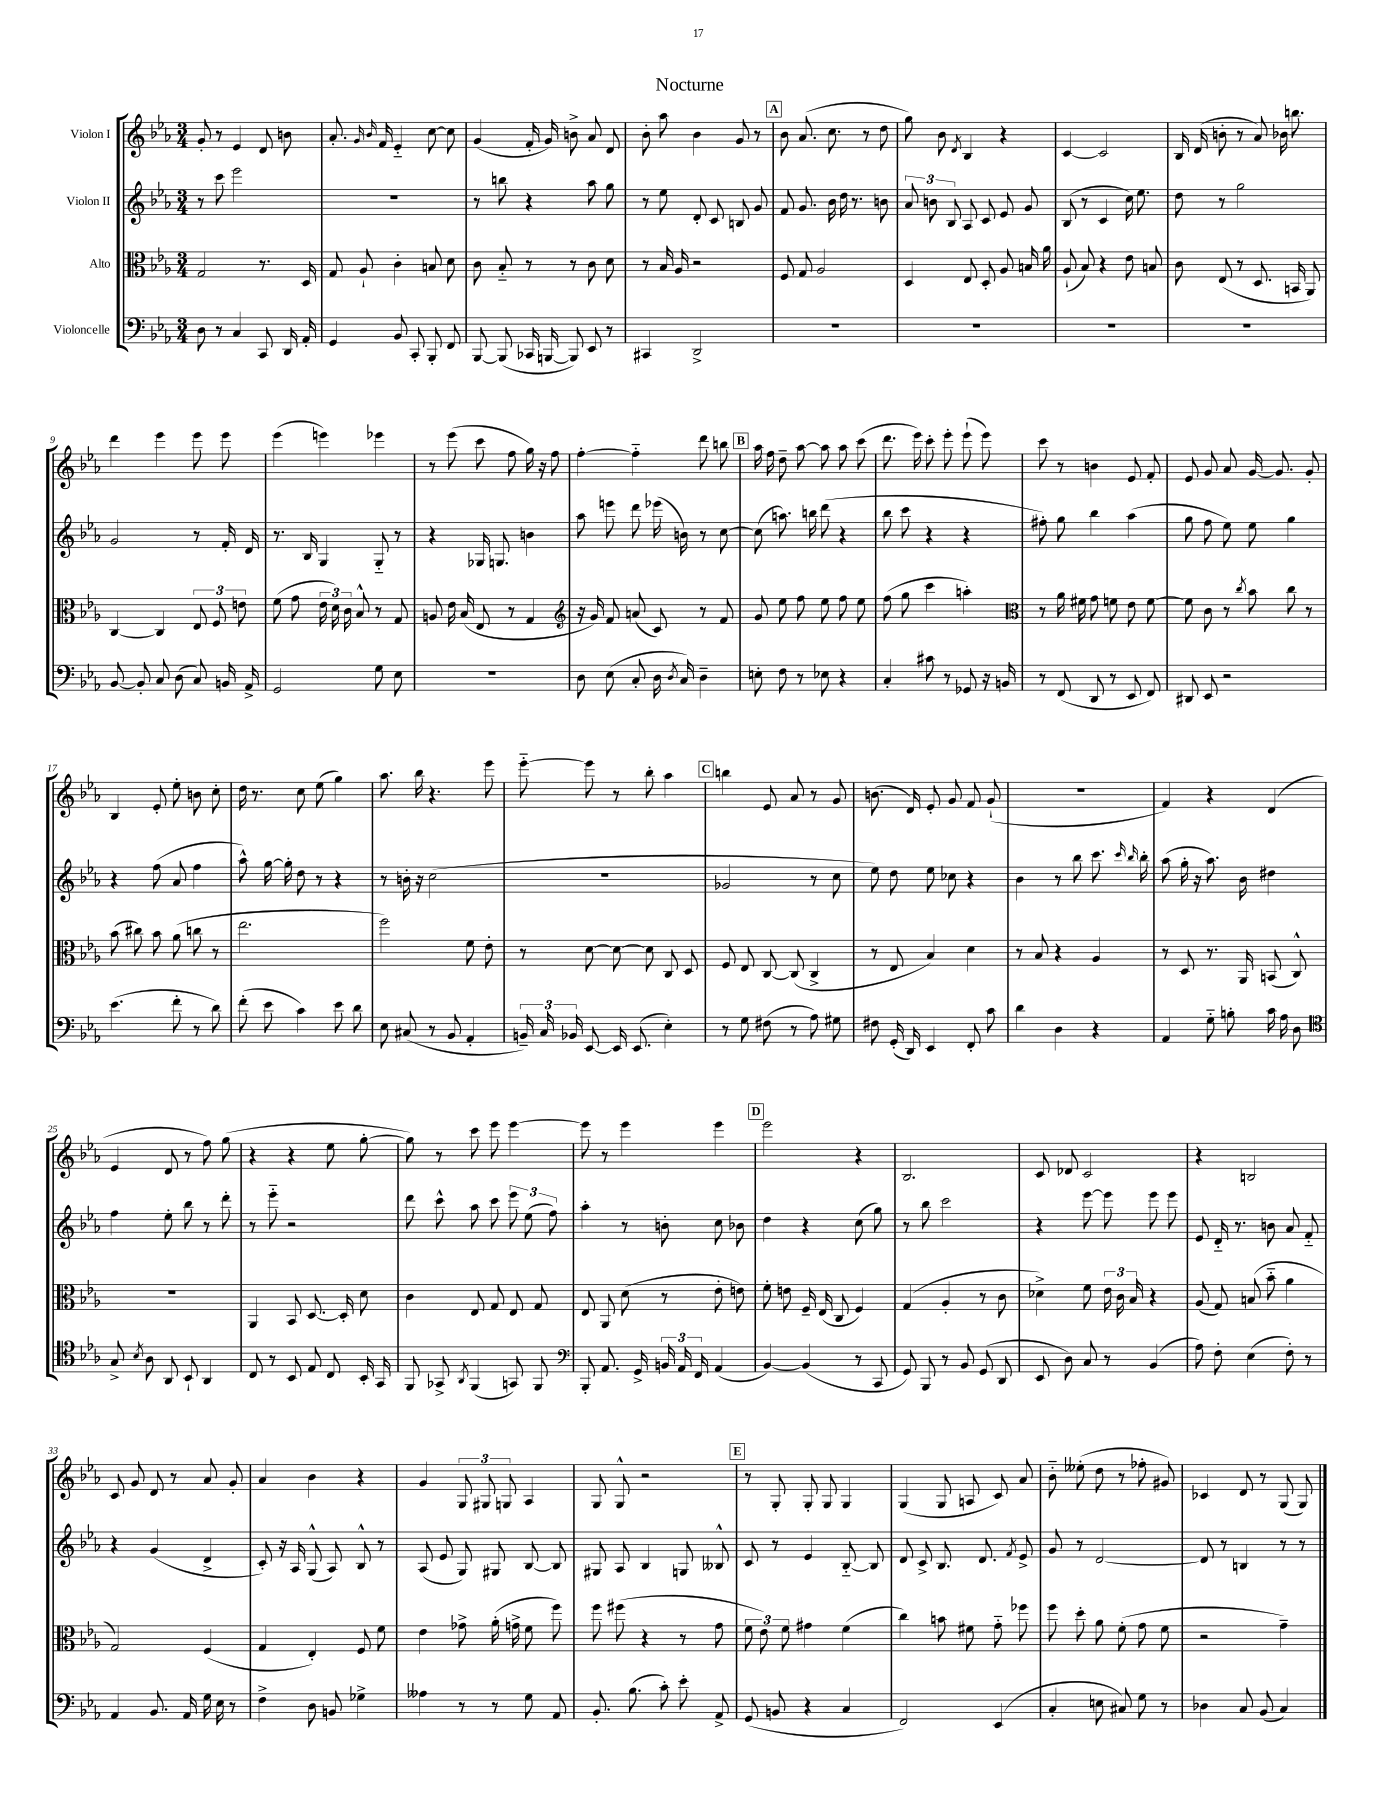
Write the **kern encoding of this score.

**kern	**kern	**kern	**kern
*staff4	*staff3	*staff2	*staff1
*clefF4	*clefC3	*clefG2	*clefG2
*k[b-e-a-]	*k[b-e-a-]	*k[b-e-a-]	*k[b-e-a-]
*M3/4	*M3/4	*M3/4	*M3/4
8D	2G	8r	8g'
8r	.	8ccc	8r
4C	.	2eee-	4e-
8CC	8.r	.	8d
16DD	.	.	8b
16AA-'	16D	.	.
=	=	=	=
4GG	8G	2.r	8.a-'
.	8A-`	.	.
.	.	.	16qqg
.	.	.	16qqb-
.	.	.	16f
8BB-	4c'	.	4e-'~
8CC'	.	.	.
8BBB-'	8B	.	[8cc
8FF	8d	.	8cc]
=	=	=	=
[8BBB-	8c	8r	(4g
(8BBB-]	8B-'~	8bb	.
16CC-	8r	4r	16f'
[16BBB	.	.	16g)
8BBB])	8r	.	8b^
8EE-	8c	8aa-	8a-
8r	8d	8gg	8d
=	=	=	=
4CC#	8r	8r	8b-'
.	16B-	8ee-	8aa-
.	16A-	.	.
2DD^	2r	8d'	4b-
.	.	8c	.
.	.	8B	8g
.	.	8g	8r
=	=	=	=
2.r	8F	8f	8b-
.	8G	8.g	(8.a-
.	2A-	.	.
.	.	16b-	8.cc
.	.	16dd	.
.	.	8.r	.
.	.	.	8r
.	.	8b	8dd
=	=	=	=
2.r	4D	12a-	8gg)
.	.	12b	.
.	.	.	8b-
.	.	12B-	.
.	.	.	8qd
.	8E-	8A-	4B-
.	8D'	8c	.
.	8A-	8e-	4r
.	16B	8g	.
.	16a-	.	.
=	=	=	=
2.r	(8A-`	(8B-	[4c
.	8B-)	8r	.
.	4r	4c	2c]
.	8e-	16cc)	.
.	.	8.ee-	.
.	8B	.	.
=	=	=	=
2.r	8c	8dd	16B-
.	.	.	(16d
.	(8E-	8r	8b'
.	8r	2gg	8r
.	8.D	.	8a-)
.	.	.	16b-
.	16BB	.	8.bb
.	8AA-)	.	.
=	=	=	=
[8BB-	[4C	2g	4ddd
8BB-']	.	.	.
8C	4C]	.	4eee-
(8D	.	.	.
8C)	12E-	8r	8eee-
.	12F	.	.
16BB	.	16f'	8eee-
.	12e	.	.
16AA-^	.	16d	.
=	=	=	=
2GG	(8f	8.r	(4eee-
.	8g	.	.
.	.	16B-	.
.	24e-	4G	4eee)
.	24d)	.	.
.	24c	.	.
.	8B-^^	.	.
8G	8r	8G'~	4eee-
8E-	8G	8r	.
=	=	=	=
2.r	8A	4r	8r
.	16e-	.	(8eee-
.	(16B-	.	.
.	8E-	16G-	8ccc
.	.	8.G	.
.	8r	.	8ff
.	4G	4b	16gg)
.	.	.	16r
.	.	.	8ff
=	=	=	=
*	*clefG2	*	*
8D	16r	8aa-	[4ff'
.	16g)	.	.
(8E-	8f	8eee	.
8C'	(8a	8ddd	4ff'~]
16D	8c)	(16eee-	.
8qD	.	.	.
16C)	.	16b)	.
4D~	8r	8r	8ddd
.	8f	[8cc	8bb
=	=	=	=
8E'	8g	(8cc]	16aa-
.	.	.	16ff
8F	8ee-	8.aa)	8dd~
8r	8ff	.	[8aa-
.	.	16bb	.
8E-	8ee-	(8ddd	8aa-]
4r	8ff	4r	8aa-
.	8ee-	.	(8ccc
=	=	=	=
4C'	(8ff	8bb-	8.ddd
.	8gg	8ccc	.
.	.	.	16eee-)
8c#	4ccc	4r	8ccc'
8r	.	.	8eee-'
8GG-	4aa')	4r	(8eee-`
16r	.	.	8eee-)
16BB	.	.	.
=	=	=	=
*	*clefC3	*	*
8r	8r	8ff#')	8ccc
(8FF	16a-	8gg	8r
.	16f#	.	.
8DD	8g	4bb-	4b
8r	8f	.	.
8EE-	8e-	(4aa-	8e-
8FF)	[8f	.	8f'
=	=	=	=
8DD#	8f]	8gg	8e-
8EE-	8c	8ff	8g
2r	8r	8ee-)	8a-
.	8qcc	.	.
.	8b-	8ee-	[16g
.	.	.	8.g]
.	8cc	4gg	.
.	8r	.	8g'
=	=	=	=
(4.e-	(8b-	4r	4B-
.	8cc#)	.	.
.	8b-	(8ff	8e-'
8f'	(8a-	8a-	8ee-'
8r	8cc	4ff	8b
8d)	8r	.	8cc'
=	=	=	=
(8f'	2.ee-	8aa-^^)	16dd
.	.	.	8.r
8e-	.	[16gg	.
.	.	16gg']	.
4c)	.	8dd	8cc
.	.	8r	(8ee-
8e-	.	4r	4gg)
8d	.	.	.
=	=	=	=
8E-	2ff)	8r	8.aa-
(8C#	.	16b'	.
.	.	16r	16bb-
8r	.	(2cc	4.r
8BB-	.	.	.
4AA-'	8f	.	.
.	8e-'	.	8eee-
=	=	=	=
24BB~)	8r	2.r	[8eee-'~
24C	.	.	.
24BB-	.	.	.
[8EE-	[8d	.	8eee-]
16EE-]	8d_	.	8r
(8.EE-	.	.	.
.	8d]	.	8bb-'
4E-')	8C	.	4aa-
.	8D	.	.
=	=	=	=
8r	8F	2g-	4bb
8G	8E-	.	.
(8F#	[8C	.	8e-
8r	(8C]	.	8a-
8A-)	4C^	8r	8r
8G#	.	8cc	8g
=	=	=	=
8F#	8r	8ee-)	(8.b
(16GG'	8E-	8dd	.
16DD)	.	.	16d)
4EE-	4B-)	8ee-	8e-'
.	.	8cc-	8g
8FF'	4d	4r	8f
8c	.	.	(8g`
=	=	=	=
4d	8r	4b-	2.r
.	8B-	.	.
4D	4r	8r	.
.	.	8bb-	.
4r	4A-	8.ccc	.
.	.	16qqccc	.
.	.	16qqbb-	.
.	.	16bb-'	.
=	=	=	=
4AA-	8r	(8aa-	4f)
.	8D	16gg'	.
.	.	16r	.
8G'~	8.r	8.aa-)	4r
8B'	.	.	.
.	16AA-	16b-	.
16c	(8BB	4dd#	(4d
16A-	.	.	.
8D	8C^^)	.	.
=	=	=	=
*clefC4	*	*	*
8G^	2.r	4ff	4e-
8qB-	.	.	.
8A-	.	.	.
8AA-	.	8ee-'	8d
8BB-`	.	8bb-	8r
4AA-	.	8r	8ff)
.	.	8ddd'	(8gg
=	=	=	=
8C	4AA-	8r	4r
8r	.	8eee-'~	.
8BB-	8BB-	2r	4r
8E-	[8.D	.	.
8C	.	.	8ee-
.	16D']	.	.
16BB-'	8d	.	[8gg'
16GG	.	.	.
=	=	=	=
8FF	4c	8ddd	8gg])
8GG-^	.	8ccc^^	8r
8qAA-	.	.	.
(4FF	8E-	8aa-	8ccc
.	8G	8ccc	8eee-
8GG)	8E-	12eee-	[4eee-
.	.	(12ee-	.
8FF	8G	.	.
.	.	12ff)	.
=	=	=	=
*clefF4	*	*	*
8BBB-'	8E-	4aa-'	8eee-]
8.AA-	8AA-	.	8r
.	(8d	8r	4eee-
16GG^	.	.	.
24BB	8r	8b'	.
24AA-	.	.	.
24FF	.	.	.
(4AA-	8e-'	8cc	4eee-
.	8e)	8b-	.
=	=	=	=
[4BB-)	8f'	4dd	2eee-
.	8e	.	.
(4BB-]	16F~	4r	.
.	(16E-	.	.
.	8C	.	.
8r	4F)	(8cc	4r
8CC	.	8gg)	.
=	=	=	=
8GG)	(4G	8r	2.B-
8BBB-	.	8bb-	.
8r	4A-'	2ccc	.
8BB-	.	.	.
(8GG	8r	.	.
8DD	8c	.	.
=	=	=	=
8EE-	4d-^)	4r	8c
8D)	.	.	8d-
8C	8f	[8eee-	2c
8r	24e-	8eee-]	.
.	24c	.	.
.	24B-	.	.
(4BB-	4r	8eee-	.
.	.	8eee-	.
=	=	=	=
8A-)	(8A-	8e-	4r
8F'	8G)	16d'~	.
.	.	8.r	.
(4E-	(8B	.	2B
.	8b-'~	8b	.
8F')	4a-	8a-	.
8r	.	8f'~	.
=	=	=	=
4AA-	2G)	4r	8c
.	.	.	8g
8.BB-	.	(4g	8d
.	.	.	8r
16AA-	.	.	.
16G	(4F	4d^	8a-
16E-	.	.	.
8r	.	.	8g'
=	=	=	=
4F^	4G	8c')	4a-
.	.	16r	.
.	.	16A-	.
8D	4E-')	(8G^^	4b-
8BB	.	8A-)	.
4G-^	8F	8B-^^	4r
.	8f	8r	.
=	=	=	=
4A--	4e-	(8A-	4g
.	.	8e-	.
8r	8g-^	8G)	12G
.	.	.	12G#
8r	(16a-'	8G#	.
.	.	.	12G
.	16g^	.	.
8G	8f	[8B-	4A-
8AA-	8ff)	8B-]	.
=	=	=	=
8.BB-'	8ff	8G#	8G
.	(8ff#	8A-	8G^^
(8.B-	.	.	.
.	4r	4B-	2r
8c')	.	.	.
8e-'	8r	8G	.
8AA-^	8g	8B--^^	.
=	=	=	=
(8GG	12f	8c	8r
.	12e-)	.	.
8BB	.	8r	8G'
.	12f	.	.
4r	4g#	4e-	8G'
.	.	.	8G
4C	(4f	[8B-'~	4G
.	.	8B-]	.
=	=	=	=
2FF)	4cc)	8d	(4G
.	.	8c^	.
.	8b	8.B-	8G
.	8f#	.	8A
.	.	8.d	.
(4EE-	8g'~	.	8c)
.	.	8qf	.
.	8ff-	8e-^	8a-
=	=	=	=
4C'	8ff	8g	8b-'~
.	8dd'	8r	(8ee--'
8E	8a-	[2d	8dd
8C#)	(8f'	.	8r
8G	8g	.	8ff-'
8r	8f	.	8g#)
=	=	=	=
4D-	2r	8d]	4c-
.	.	8r	.
8C	.	4B	8d
(8BB-	.	.	8r
4C)	4g~)	8r	(8G
.	.	8r	8G)
==	==	==	==
*-	*-	*-	*-
